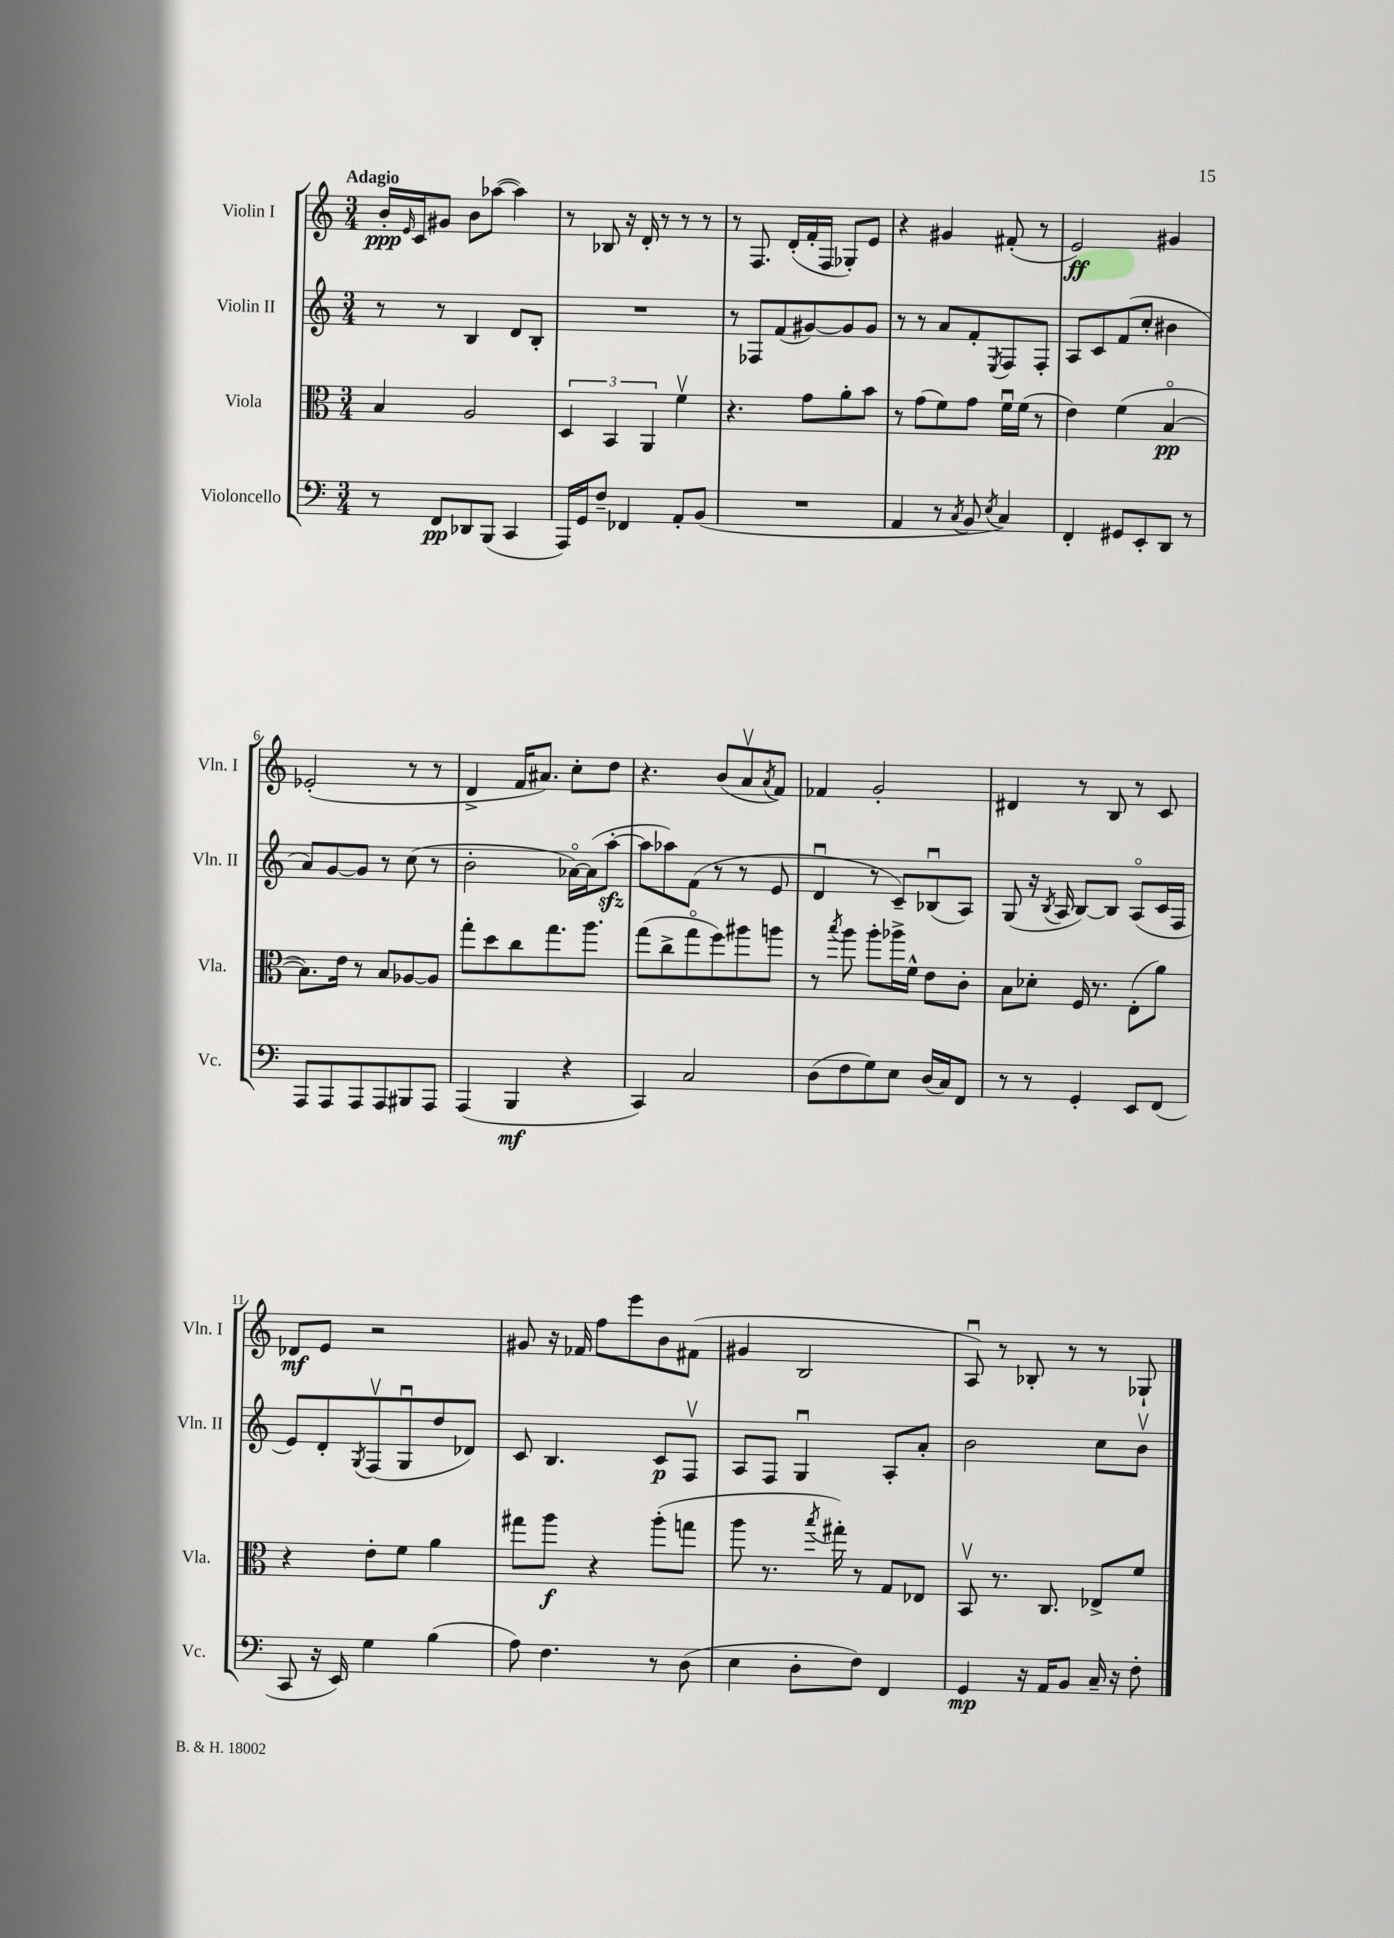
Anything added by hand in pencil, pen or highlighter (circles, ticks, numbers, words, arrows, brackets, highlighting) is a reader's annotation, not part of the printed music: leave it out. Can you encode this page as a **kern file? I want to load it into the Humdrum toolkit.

**kern	**kern	**kern	**kern
*staff4	*staff3	*staff2	*staff1
*clefF4	*clefC3	*clefG2	*clefG2
*k[]	*k[]	*k[]	*k[]
*M3/4	*M3/4	*M3/4	*M3/4
8r	4B/	8r	16b'/LL
.	.	.	16qqe/
.	.	.	16c/J
8FF/L	.	8r	8g#/J
8DD-/	2A/	4B/	8b\L
(8BBB/J	.	.	([8aa-\J
4CC/	.	8d/L	4aa-\])
.	.	8B'/J	.
=	=	=	=
16AAA/LL)	6D/	2.r	8r
16GG/J	.	.	.
8F~/J	.	.	8B-/
.	6BB/	.	.
4FF-/	.	.	16r
.	.	.	16d'/
.	6AA/	.	.
.	.	.	8r
8AA'/L	4fv\	.	8r
(8BB/J	.	.	8r
=	=	=	=
2.r	4.r	8r	8r
.	.	8F-/L	8.F/
.	.	(8f/	.
.	.	.	(16d'/LL
.	8g\L	[8g#/)	16f'/
.	.	.	16F/JJ
.	8a'\	8g#/]	8G-'/L)
.	8b\J	8g#/J	8e/J
=	=	=	=
4AA/	8r	8r	4r
.	(8g\L	8r	.
8r	8f\)	8a/L	4g#/
8qC/	.	.	.
8BB/	8g\J	8f'/	.
8qE/	.	8qE/	.
4C/)	16fu\LL	8F/	(8f#'/
.	(16f\JJ	.	.
.	8r	8F'/J	8r
=	=	=	=
4FF'/	4e\)	8A/L	2e/)
.	.	8c/	.
8GG#/L	(4f\	(8f/	.
8EE'/	.	8cc'/J	.
8DD/J	[4Bo/	4b#\	4g#/
8r	.	.	.
=	=	=	=
8AAA/L	8.B\]L)	8a/L)	(2e-'/
8AAA/	.	[8g/	.
.	16e\Jk	.	.
8AAA/	8r	8g/]J	.
8AAA/	8B/L	8r	.
8BBB#/	[8A-/	(8cc\	8r
8AAA/J	8A-/]J	8r	8r
=	=	=	=
(4AAA/	8gg'\L	2b'\	4d^/
.	8dd\	.	.
4BBB/	8cc\	.	16f/LK
.	.	.	8.a#/J)
.	8.gg\	.	.
4r	.	[16a-o\LL)	8cc'\L
.	8.aa\J	(16a-\]J	.
.	.	[8aa'\J	8dd\J
=	=	=	=
4CC/)	(8gg\L	8aa\]L	4.r
.	8cc^\	8aa-\)	.
2C/	8ggo\	(8f\J	.
.	8ff\)	8r	(8b/L
.	8aa#\	8r	8av/
.	.	.	8qa/
.	8aa\J	8e/	8f/J)
=	=	=	=
(8D\L	8r	4du/	4f-/
.	8qbb/	.	.
8F\	8aa\	.	.
8G\)	8aa'\L	8r	2g'/
8E\J	16aa-^\L	8c~/L)	.
.	16f^^\JJ	.	.
(16D/LL	8e\L	(8B-u/	.
16C/J)	.	.	.
8FF/J	8c'\J	8A/J)	.
=	=	=	=
8r	8B\L	(8G/	4d#/
8r	8d-'\J	16r	.
.	.	8qB/	.
.	.	16A/	.
4GG'/	16F/	[8B/L)	8r
.	8.r	.	.
.	.	8B/]J	8B/
8EE/L	(8E'\L	(8Ao/L	8r
(8FF/J	8a\J)	16c/L	8c/
.	.	16F/JJ	.
=	=	=	=
8CC/	4r	8e/L)	8d-/L
16r	.	8d'/	8e/J
16EE/)	.	.	.
.	.	8qG/	.
4G\	8e'\L	(8Fv/	2r
.	8f\J	8Gu/	.
(4B\	4a\	8dd/	.
.	.	8d-/J)	.
=	=	=	=
8A\)	8gg#\L	8c/	8g#/
4.F\	8aa\J	4.B/	16r
.	.	.	16f-/
.	4r	.	8ff\L
.	.	.	8eee\
8r	(8aa'\L	8c/L	8b\
(8D\	8gg\J	8Fv/J	(8f#\J
=	=	=	=
4E\	8aa\	8A/L	4g#/
.	8.r	8F/J	.
8D'\L	.	4Gu/	2B/
.	8qbb/	.	.
.	16gg#'\)	.	.
8F\J)	8r	.	.
4FF/	8G/L	8A'/L	.
.	8E-/J	8a'/J	.
=	=	=	=
4GG/	8BBv/	2b\	8Au/)
.	8.r	.	8r
16r	.	.	8B-'/
16AA/LK	8.C/	.	.
8BB/J	.	.	8r
16C~/	8E-^/L	8cc\L	8r
16r	.	.	.
8F'\	8f/J	8bv\J	8G-`/
==	==	==	==
*-	*-	*-	*-
